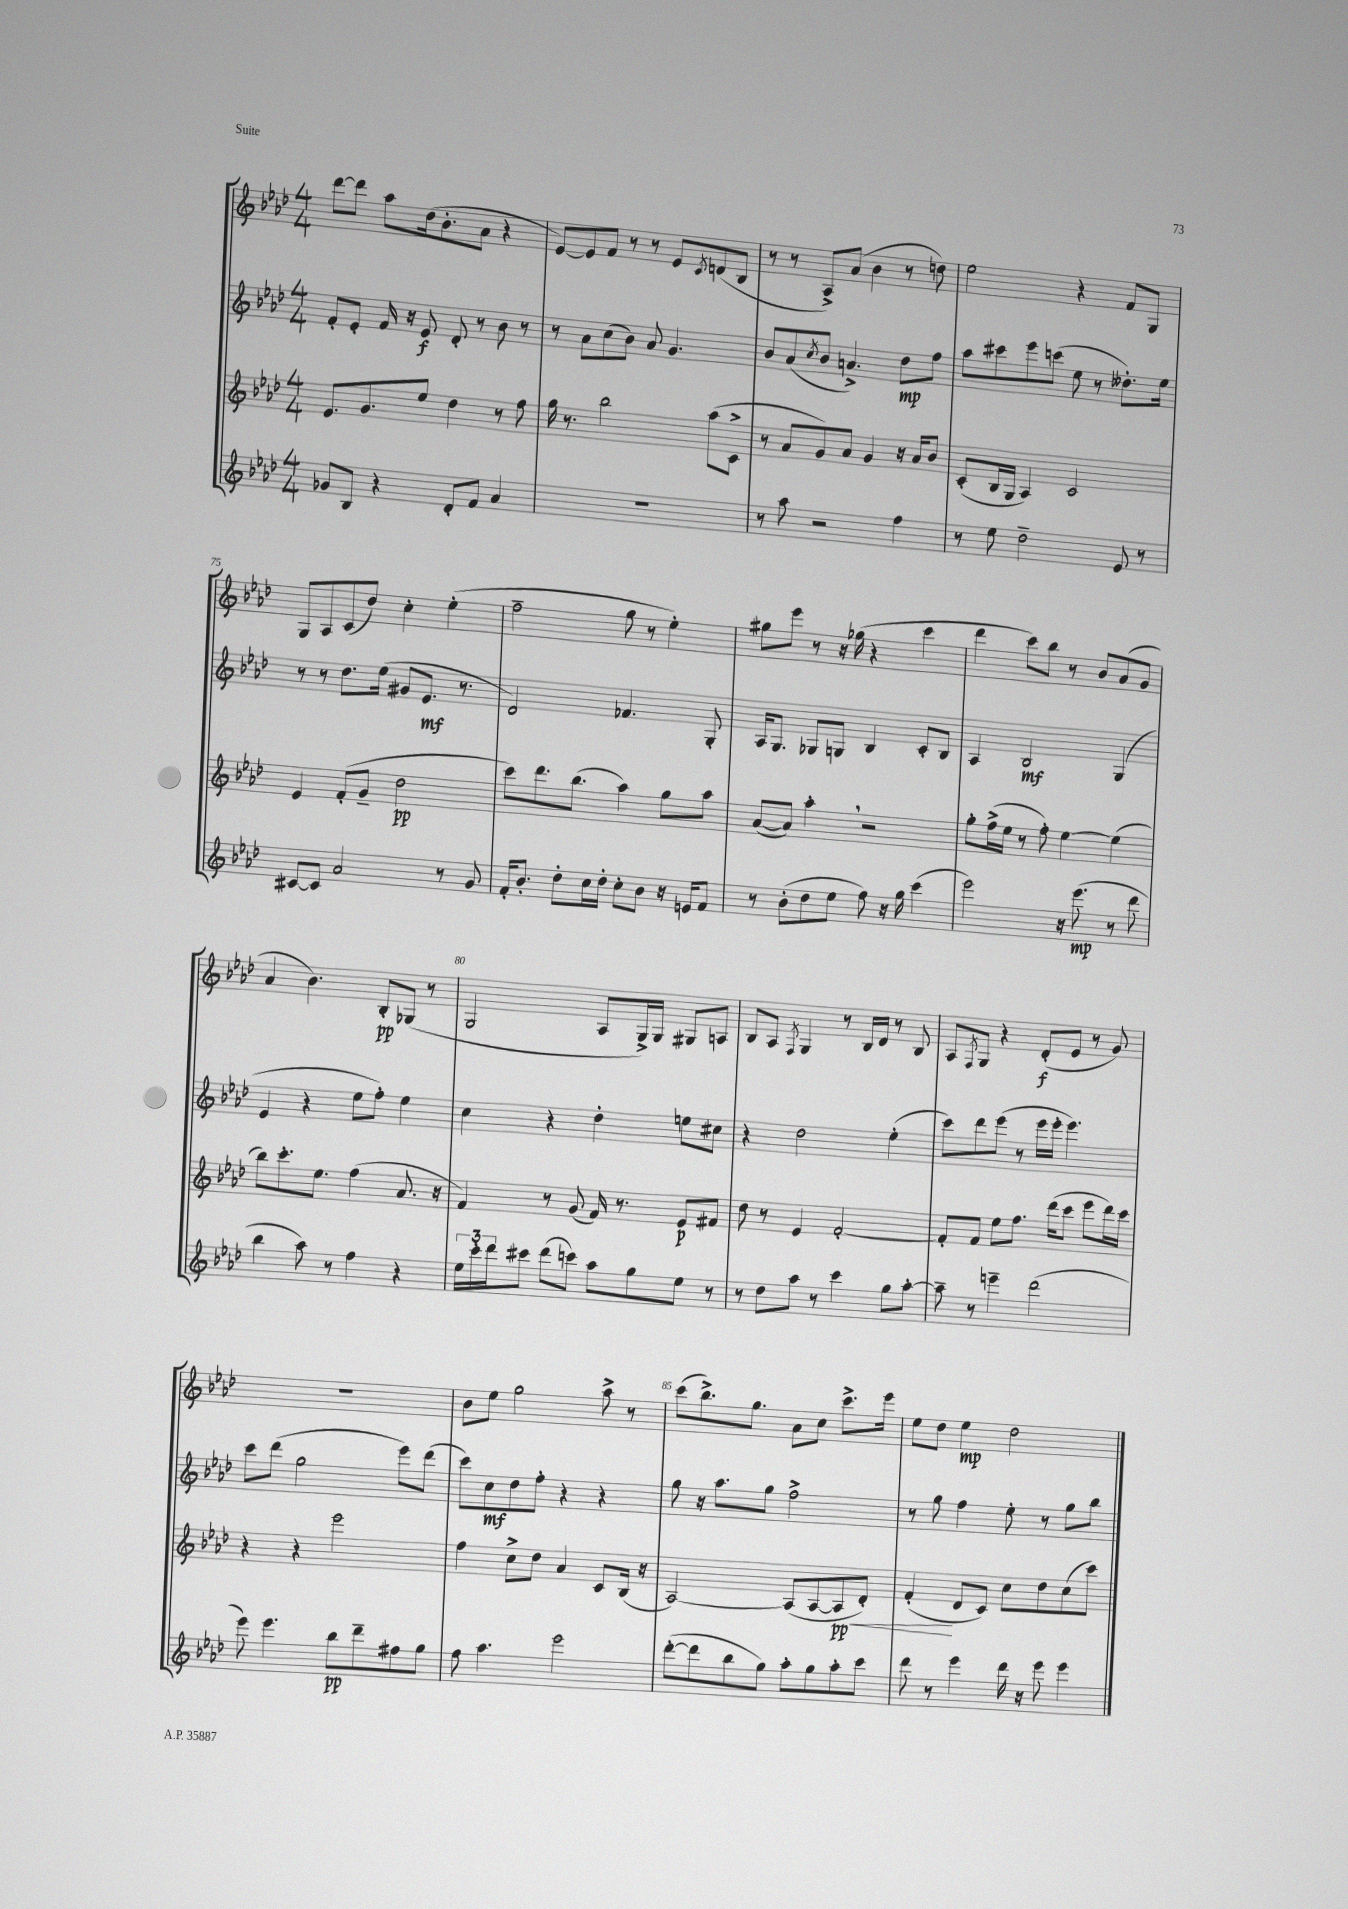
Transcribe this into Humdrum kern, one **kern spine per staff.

**kern	**dynam	**kern	**dynam	**kern	**dynam	**kern	**dynam
*part4	*part4	*part3	*part3	*part2	*part2	*part1	*part1
*staff4	*staff4	*staff3	*staff3	*staff2	*staff2	*staff1	*staff1
*clefG2	*	*clefG2	*	*clefG2	*	*clefG2	*
*k[b-e-a-d-]	*	*k[b-e-a-d-]	*	*k[b-e-a-d-]	*	*k[b-e-a-d-]	*
*M4/4	*	*M4/4	*	*M4/4	*	*M4/4	*
=71	=71	=71	=71	=71	=71	=71	=71
8g-X/L	.	8.e-/L	.	8f'/L	.	[8ddd-\L	.
8B-/J	.	.	.	8e-'/J	.	8ddd-\J]	.
.	.	8.g/	.	.	.	.	.
4r	.	.	.	16f/	.	8aa-\L	.
.	.	.	.	16r	.	.	.
.	.	8ee-/J	.	8e-/	f	(16dd-\k	.
.	.	.	.	.	.	8.b-'\	.
8d-'/L	.	4dd-\	.	8d-'/	.	.	.
8f/J	.	.	.	8r	.	8a-\J	.
4a-/	.	8r	.	8b-\	.	4r	.
.	.	8ff\	.	8r	.	.	.
=72	=72	=72	=72	=72	=72	=72	=72
1r	.	16gg\	.	8r	.	[8e-/L)	.
.	.	8.r	.	.	.	.	.
.	.	.	.	8a-\L	.	8e-/]	.
.	.	2bb-\	.	(8cc\	.	8f/J	.
.	.	.	.	8b-\J)	.	8r	.
.	.	.	.	8a-/	.	8r	.
.	.	.	.	4.g/	.	8e-/L	.
.	.	.	.	.	.	8qc/	.
.	.	(8aa-\L	.	.	.	(8dn/	.
.	.	8c^\J	.	.	.	8B-/J	.
=73	=73	=73	=73	=73	=73	=73	=73
8r	.	8r	.	8b-/L	.	8r	.
8aa-\	.	8a-/L	.	(8a-/	.	8r	.
.	.	.	.	8qcc/	.	.	.
2r	.	8g/)	.	8b-/J	.	8A-^/L)	.
.	.	8a-/J	.	4.an^/)	.	(8a-/J	.
.	.	4g/	.	.	.	4b-\	.
4ff\	.	16r	.	8dd-\L	mp	8r	.
.	.	16a-/KL	.	.	.	.	.
.	.	8b-/J	.	8ff\J	.	8ddn\)	.
=74	=74	=74	=74	=74	=74	=74	=74
8r	.	(8c'/L	.	8aa-\L	.	2ee-\	.
8ee-\	.	16B-/L	.	8ccc#X\	.	.	.
.	.	16G/JJ	.	.	.	.	.
2dd-~\	.	4A-/)	.	8eee-\	.	.	.
.	.	.	.	(8cccn\J	.	.	.
.	.	2c/	.	8ee-\	.	4r	.
.	.	.	.	8r	.	.	.
8e-/	.	.	.	8.dd--X'\L)	.	8f/L	.
8r	.	.	.	.	.	8G/J	.
.	.	.	.	16ee-\Jk	.	.	.
!!LO:LB:g=z
=75	=75	=75	=75	=75	=75	=75	=75
[8c#X/L	.	4e-/	.	8r	.	8G/L	.
8c#/J]	.	.	.	8r	.	8A-/	.
2a-/	.	(8f'/L	.	8.dd-\L	.	(8c/	.
.	.	8g~/J	.	.	.	8dd-/J)	.
.	.	.	.	(16ee-\Jk	.	.	.
.	.	2dd-\	pp	8g#X/L	.	4cc'\	.
.	.	.	.	8.e-/J	mf	.	.
8r	.	.	.	.	.	(4ee-'\	.
.	.	.	.	8.r	.	.	.
8g/	.	.	.	.	.	.	.
=76	=76	=76	=76	=76	=76	=76	=76
16f'/KL	.	8ccc\L)	.	2d-/)	.	2ff~\	.
8.b-'/J	.	.	.	.	.	.	.
.	.	8.ddd-\	.	.	.	.	.
8dd-'\L	.	.	.	.	.	.	.
.	.	(8.bb-\J	.	.	.	.	.
16cc\L	.	.	.	.	.	.	.
16dd-'\JJ	.	.	.	.	.	.	.
8cc'\L	.	4aa-\)	.	4.f-X/	.	8gg\	.
8b-\J	.	.	.	.	.	8r	.
16r	.	8gg\L	.	.	.	4ee-'\)	.
16en/KL	.	.	.	.	.	.	.
8f/J	.	8aa-\J	.	8G'/	.	.	.
=77	=77	=77	=77	=77	=77	=77	=77
8r	.	([8a-/L	.	16A-/KL	.	8gg#X\L	.
.	.	.	.	8.G/J	.	.	.
(8b-'\L	.	8a-/J])	.	.	.	8eee-\J	.
8dd-\	.	4aa-',\	.	8G-X/L	.	8r	.
8ee-\J	.	.	.	8Gn/J	.	16r	.
.	.	.	.	.	.	(16gg-X\	.
8ff\)	.	2r	.	4B-/	.	4r	.
16r	.	.	.	.	.	.	.
16gg\	.	.	.	.	.	.	.
(4ccc\	.	.	.	8c'/L	.	4ccc\	.
.	.	.	.	8B-/J	.	.	.
=78	=78	=78	=78	=78	=78	=78	=78
2eee-\)	.	8gg'\L	.	4A-/	.	4ddd-\	.
.	.	(16ff^\L	.	.	.	.	.
.	.	16ee-\JJ	.	.	.	.	.
.	.	8r	.	2B-/	mf	8ccc\L)	.
.	.	8ff'\)	.	.	.	8bb-\J	.
16r	.	[4ee-\	.	.	.	8r	.
(8.eee-\	mp	.	.	.	.	.	.
.	.	.	.	.	.	8b-/L	.
8r	.	(4ee-\]	.	(4G/	.	(8a-/	.
8ddd-\	.	.	.	.	.	8g/J	.
!!LO:LB:g=z
=79	=79	=79	=79	=79	=79	=79	=79
4bb-\	.	8bb-\L)	.	4e-/	.	4a-/	.
.	.	8.ccc'\	.	.	.	.	.
8aa-\)	.	.	.	4r	.	4.b-\)	.
.	.	8.ee-\J	.	.	.	.	.
8r	.	.	.	.	.	.	.
4ff\	.	(4ff\	.	8ee-\L	.	.	.
.	.	.	.	8ff'\J)	.	8B-'/L	pp
4r	.	8.a-/	.	4ee-\	.	(8G-X/J	.
.	.	.	.	.	.	8r	.
.	.	16r	.	.	.	.	.
=80	=80	=80	=80	=80	=80	=80	=80
24ee-\LL	.	4f/)	.	4cc\	.	2G/	.
24ccc'\	.	.	.	.	.	.	.
24ddd-\J	.	.	.	.	.	.	.
8ccc#X\J	.	.	.	.	.	.	.
(8ddd-\L	.	8r	.	4r	.	.	.
8cccn\J)	.	(8g/	.	.	.	.	.
8aa-\L	.	16f/)	.	4dd-'\	.	8A-/L	.
.	.	8.r	.	.	.	.	.
8gg\	.	.	.	.	.	16G^/L)	.
.	.	.	.	.	.	16G/JJ	.
8ee-\J	.	8e-/L	p	8een\L	.	8G#X/L	.
8r	.	8f#X/J	.	8cc#X\J	.	8An/J	.
=81	=81	=81	=81	=81	=81	=81	=81
8r	.	8dd-\	.	4r	.	8B-/L	.
8dd-\L	.	8r	.	.	.	8A-/J	.
.	.	.	.	.	.	8qF/	.
8aa-\J	.	4e-/	.	2dd-\	.	4G/	.
8r	.	.	.	.	.	.	.
4ccc\	.	[2f'/	.	.	.	8r	.
.	.	.	.	.	.	16B-/LL	.
.	.	.	.	.	.	16d-/JJ	.
8gg\L	.	.	.	(4ee-'\	.	8r	.
[8aa-'\J	.	.	.	.	.	8B-/	.
=82	=82	=82	=82	=82	=82	=82	=82
8aa-~\]	.	8f'/L]	.	8ccc\L)	.	8A-/L	.
.	.	.	.	.	.	8qF/	.
8r	.	8f/J	.	8ddd-\	.	8G/J	.
4eeen~\	.	8ee-\L	.	(8eee-\J	.	4r	.
.	.	8.ff\J	.	8r	.	.	.
(2ddd-\	.	.	.	16eee-\LL	.	(8d-'/L	f
.	.	(16ddd-\KL	.	16eee-'\JJ	.	.	.
.	.	8ccc\J	.	4.eee-\)	.	8e-/J	.
.	.	8eee-\L	.	.	.	8r	.
.	.	16ddd-\L)	.	.	.	8g/)	.
.	.	16ccc\JJ	.	.	.	.	.
!!LO:LB:g=z
=83	=83	=83	=83	=83	=83	=83	=83
8eee-\)	.	4r	.	8ccc\L	.	1r	.
4.eee-\	.	.	.	(8ddd-\J	.	.	.
.	.	4r	.	2gg\	.	.	.
8bb-\L	pp	2eee-\	.	.	.	.	.
8ddd-~\	.	.	.	.	.	.	.
8ff#X\	.	.	.	8eee-\L)	.	.	.
8gg\J	.	.	.	(8ddd-\J	.	.	.
=84	=84	=84	=84	=84	=84	=84	=84
8ff\	.	4ff\	.	8ccc\L)	.	8b-\L	.
4.aa-\	.	.	.	8cc\	mf	8ee-\J	.
.	.	8cc^\L	.	8dd-\	.	2gg\	.
.	.	8dd-\J	.	8ff'\J	.	.	.
2eee-\	.	4a-/	.	4r	.	.	.
.	.	8c/L	.	4r	.	8aa-^\	.
.	.	(16B-/Jk	.	.	.	8r	.
.	.	16r	.	.	.	.	.
=85	=85	=85	=85	=85	=85	=85	=85
([8ddd-'\L	.	[2A-/)	.	8gg\	.	(8ccc\L	.
8ddd-\]	.	.	.	16r	.	8.bb-^\)	.
.	.	.	.	8.aa-\L	.	.	.
8bb-\	.	.	.	.	.	.	.
.	.	.	.	.	.	8.gg\J	.
8gg\J)	.	.	.	8gg\J	.	.	.
8aa-'\L	.	(8A-/L]	.	2ff^\	.	8a-\L	.
8gg\	.	[8A-/	.	.	.	8cc\J	.
!	!	!	!LO:HP:b	!	!	!	!
8aa-'\	.	8A-/]	< pp	.	.	8.ccc^\L	.
8ccc\J	.	8d-'/J)	.	.	.	.	.
.	.	.	.	.	.	16eee-\Jk	.
=86	=86	=86	=86	=86	=86	=86	=86
8ddd-\	.	(4f'/	.	8r	.	8ee-\L	.
8r	.	.	.	8gg\	.	8dd-\J	.
4eee-\	.	8d-/L	[	4ff\	.	4ee-\	mp
.	.	8c/J)	.	.	.	.	.
16ddd-\	.	8cc\L	.	8ee-'\	.	2dd-\	.
16r	.	.	.	.	.	.	.
8eee-\	.	8dd-\	.	8r	.	.	.
4eee-\	.	(8cc\	.	8gg\L	.	.	.
.	.	8ccc\J)	.	8bb-\J	.	.	.
==	==	==	==	==	==	==	==
*-	*-	*-	*-	*-	*-	*-	*-
